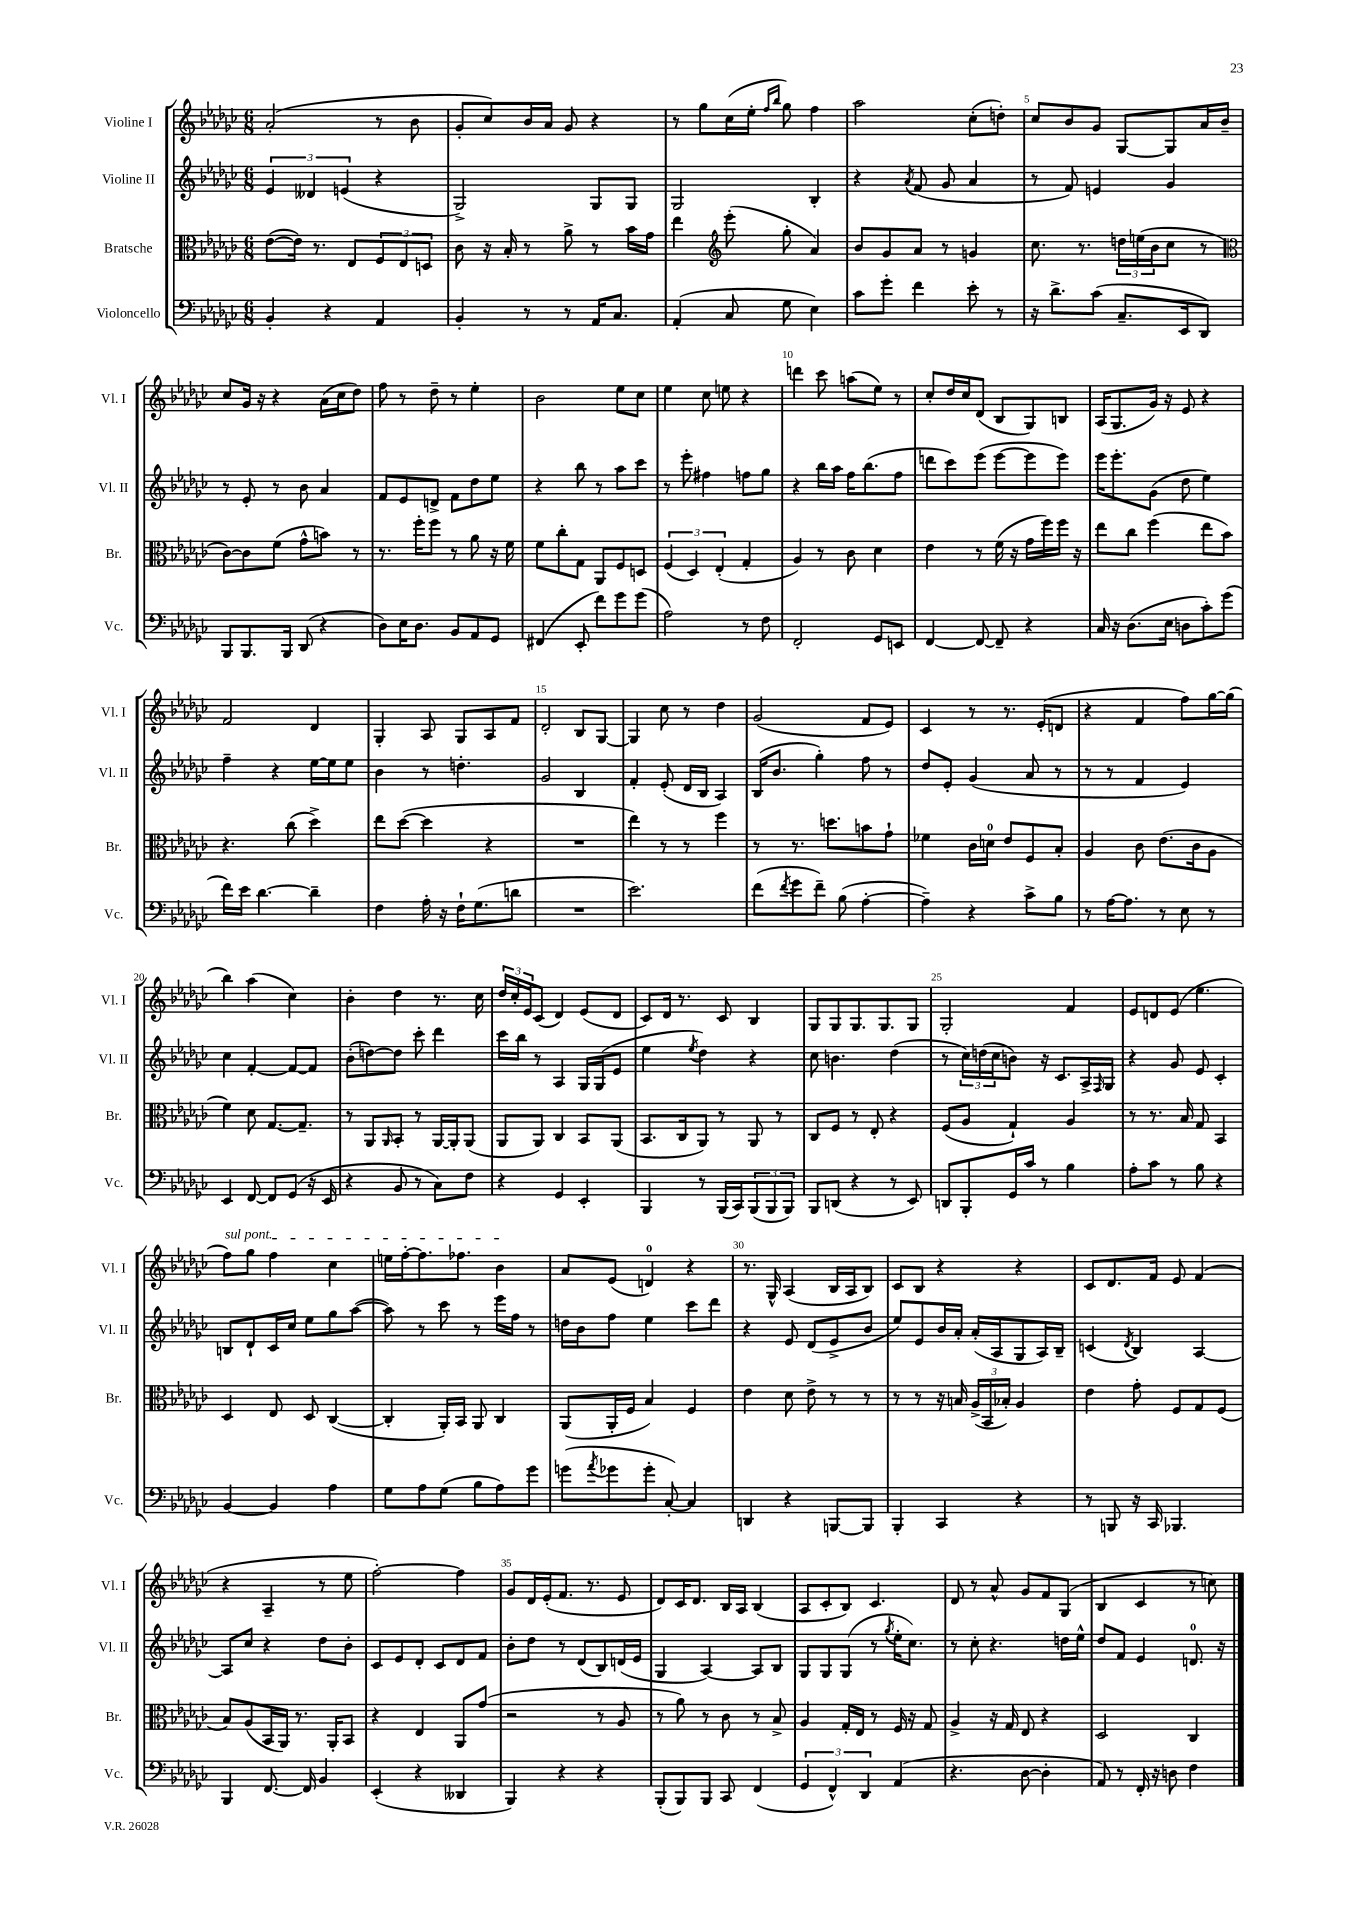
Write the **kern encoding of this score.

**kern	**kern	**kern	**kern
*part4	*part3	*part2	*part1
*staff4	*staff3	*staff2	*staff1
*I"Violoncello	*I"Bratsche	*I"Violine II	*I"Violine I
*I'Vc.	*I'Br.	*I'Vl. II	*I'Vl. I
*clefF4	*clefC3	*clefG2	*clefG2
*k[b-e-a-d-g-c-]	*k[b-e-a-d-g-c-]	*k[b-e-a-d-g-c-]	*k[b-e-a-d-g-c-]
*M6/8	*M6/8	*M6/8	*M6/8
=1	=1	=1	=1
4BB-'/	([8e-\L	6e-/	(2a-'/
.	16e-\Jk])	.	.
.	.	6d--X/	.
.	8.r	.	.
4r	.	.	.
.	.	(6en/	.
.	8E-/L	.	.
4AA-/	12F/	4r	8r
.	12E-/	.	.
.	.	.	8b-\
.	12Dn/J	.	.
=2	=2	=2	=2
4BB-'/	8c-\	2G-^/)	8g-'/L
.	16r	.	8cc-/)
.	16B-'/	.	.
8r	8r	.	16b-/L
.	.	.	16a-/JJ
8r	8a-^\	.	8g-/
16AA-/KL	8r	8G-/L	4r
8.C-/J	.	.	.
.	16b-\LL	8G-/J	.
.	16g-\JJ	.	.
=3	=3	=3	=3
(4AA-'/	4ee-\	2G-/	8r
.	.	.	8gg-\L
*	*clefG2	*	*
8C-/	(8eee-'\	.	(16cc-\L
.	.	.	16ee-'\JJ
.	.	.	16qqff/LL
.	.	.	16qqbb-/JJ
8G-\	8gg-'\	.	8gg-\)
4E-\)	4a-/)	4B-'/	4ff\
=4	=4	=4	=4
8c-\L	8b-/L	4r	2aa-\
8g-'\J	8g-/	.	.
.	.	8qa-/	.
4f\	8a-/J	(8f/	.
.	8r	8g-/	.
8e-'\	4gn/	4a-/	(8cc-'\L
8r	.	.	8ddn'\J)
=5	=5	=5	=5
16r	8.cc-\	8r	8cc-/L
8.d-^\L	.	.	.
.	.	8f/)	8b-/
.	8.r	.	.
(8c-\J	.	4en/	8g-/J
8.C-~/L	24ddn\LL	.	[8G-/L
.	(24een\	.	.
.	24b-\J	.	.
.	8cc-\J	4g-/	8G-/]
16EE-/k	.	.	.
8DD-/J)	8r	.	16a-/L
.	.	.	16b-~/JJ
!!LO:LB:g=z
=6	=6	=6	=6
*	*clefC3	*	*
8BBB-/L	[8c-\L)	8r	8cc-/L
8.BBB-/	8c-\]	8e-'/	16g-/Jk
.	.	.	16r
.	(8f\J	8r	4r
16BBB-/Jk	.	.	.
(8DD-/	8g-^^\L	8b-\	.
4r	8bn\J)	4a-/	(16a-\LL
.	.	.	16cc-\J
.	8r	.	8dd-\J)
=7	=7	=7	=7
8D-\L)	8.r	8f/L	8ff\
16E-\K	.	8e-/	8r
8.D-\J	16ff'\KL	.	.
.	8ff\J	8dn^/J	8dd-~\
8BB-/L	8r	8f\L	8r
8AA-/	8a-\	8dd-\	4ee-'\
8GG-/J	16r	8ee-\J	.
.	16f\	.	.
=8	=8	=8	=8
(4FF#X/	8f\L	4r	2b-\
.	8cc-'\	.	.
8EE-'/	8G-\J	8bb-\	.
8f\L)	8AA-/L	8r	.
8g-\	8F/	8aa-\L	8ee-\L
(8g-\J	8Dn/J	8ccc-\J	8cc-\J
=9	=9	=9	=9
2A-\)	(6F/	8r	4ee-\
.	.	8eee-'\	.
.	6D-/)	.	.
.	.	4ff#X\	8cc-\
.	(6E-'/	.	.
.	.	.	8een\
8r	4G-'/	8ffn\L	4r
8F\	.	8gg-\J	.
=10	=10	=10	=10
2FF'/	4A-/)	4r	4dddn\
.	8r	16bb-\LL	8ccc-\
.	.	16aa-\JJ	.
.	8c-\	16ff\KL	(8aan\L
.	.	(8.bb-\	.
8GG-/L	4d-\	.	8ee-\J)
8EEn/J	.	8ff\J	8r
=11	=11	=11	=11
[4FF/	4e-\	8dddn\L	8cc-'/L
.	.	8ccc-\)	16dd-/L
.	.	.	16cc-/J
8FF/_	8r	(8eee-\J	(8d-/J
8FF~/]	(16f\	[8eee-\L	8B-/L
.	16r	.	.
4r	16g-\LL	8eee-\]	8G-/)
.	16ff\)	.	.
.	16ff\JJ	8eee-\J)	8Bn/J
.	16r	.	.
=12	=12	=12	=12
16C-/	8ee-\L	16eee-\KL	(16A-/KL
16r	.	8.eee-'\	8.G-/
(8.D-\L	8cc-\J	.	.
.	(4ff\	(8g-\J	16g-/Jk)
16E-\Jk	.	.	16r
8Dn\L	.	8dd-\	8e-/
8c-'\)	8ee-\L	4ee-\)	4r
(8g-\J	8b-\J)	.	.
!!LO:LB:g=z
=13	=13	=13	=13
16f\LL)	4.r	4ff~\	2f/
16e-\JJ	.	.	.
[4.d-\	.	.	.
.	.	4r	.
.	(8cc-\	.	.
4d-~\]	4dd-^\)	[16ee-\LL	4d-/
.	.	16ee-\J]	.
.	.	8ee-\J	.
=14	=14	=14	=14
4F\	8ee-\L	4b-\	4G-'/
.	([8dd-\J	.	.
16A-'\	4dd-\]	8r	8A-/
16r	.	.	.
16F`\KL	.	4.ddn'\	8G-/L
(8.G-\	.	.	.
.	4r	.	8A-/
8dn\J	.	.	8f/J
=15	=15	=15	=15
2.r	2.r	2g-/	2d-'/
.	.	4B-/	8B-/L
.	.	.	[8G-/J
=16	=16	=16	=16
2.e-\)	4ee-\)	4f'/	4G-/]
.	8r	(8e-'/	8cc-\
.	8r	16d-/LL	8r
.	.	16B-/JJ	.
.	4ff\	4A-/)	4dd-\
=17	=17	=17	=17
(8f\L	8r	(16B-/KL	(2g-/
.	.	8.b-/J	.
8qf/	.	.	.
8g-\	8.r	.	.
8f~\J)	.	4gg-'\)	.
.	8.ddn\L	.	.
(8B-\	.	.	.
[4A-'\	8bn\	8ff\	8f/L
.	8g-`\J	8r	8e-/J)
=18	=18	=18	=18
4A-~\])	4f-X\	8dd-/L	4c-/
.	.	8e-'/J	.
4r	16c-\LL	(4g-/	8r
.	16dn\JJ	.	.
.	8e-/L	.	8.r
8c-^\L	8F/	8a-/	.
.	.	.	(16e-'/KL
8B-\J	8B-'/J	8r	8dn/J
=19	=19	=19	=19
8r	4A-/	8r	4r
[16A-\KL	.	8r	.
8.A-\J]	.	.	.
.	8c-\	4f/	4f/
8r	(8.e-\L	.	.
8E-\	.	4e-/)	8ff\L)
.	16c-\k	.	.
8r	8A-\J	.	[16gg-\L
.	.	.	(16gg-\JJ]
!!LO:LB:g=z
=20	=20	=20	=20
4EE-/	4f\)	4cc-\	4bb-\)
[8FF/	8d-\	[4f'/	(4aa-\
8FF/L]	[8.G-/L	.	.
(8GG-/J	.	8f/L_	4cc-\)
.	8.G-~/J]	.	.
16r	.	8f/J]	.
16EE-/	.	.	.
=21	=21	=21	=21
4r	8r	(8b-'\L	4b-'\
.	8AA-/L	[8ddn\)	.
.	16qqAA-/	.	.
8BB-/	8BB-'/J	8dd\J]	4dd-\
8r	8r	8ccc-'\	.
8C-\L)	[16AA-/LL	4ddd-\	8.r
.	16AA-'/J]	.	.
8F\J	(8AA-/J	.	.
.	.	.	16cc-\
=22	=22	=22	=22
4r	8AA-/L	16ccc-\LL	24dd-/LL
.	.	.	24cc-'/
.	.	16bb-\JJ	.
.	.	.	24e-/J
.	8AA-/J)	8r	(8c-/J
4GG-/	4C-/	4A-/	4d-/)
4EE-'/	8BB-/L	16G-/LL	(8e-/L
.	.	(16G-/J	.
.	(8AA-/J	8e-/J	8d-/J
=23	=23	=23	=23
4BBB-/	8.BB-/L	4ee-\	8c-/L)
.	.	.	16d-/Jk
.	16C-/k	.	8.r
.	.	8qee-/	.
8r	8AA-/J)	4dd-\)	.
(16BBB-/LL	8r	.	8c-/
16CC-/J)	.	.	.
(12BBB-/	8AA-/	4r	4B-/
12BBB-/	.	.	.
.	8r	.	.
12BBB-/J)	.	.	.
=24	=24	=24	=24
8BBB-/L	8C-/L	8cc-\	8G-/L
(8DDn/J	8F/J	4.bn\	8G-/
4r	8r	.	8.G-/
.	8E-'/	.	.
.	.	.	8.G-/
8r	4r	(4dd-\	.
8EE-/)	.	.	8G-/J
=25	=25	=25	=25
8DDn/L	(8F/L	8r	2G-'/
8BBB-'/	8A-/J	24cc-\LL)	.
.	.	(24ddn\	.
.	.	24cc-\J	.
16GG-/L	4G-`/)	8bn\J)	.
16c-/JJ	.	.	.
8r	.	16r	.
.	.	8.c-/L	.
4B-\	4A-/	.	4f/
.	.	16A-^/L	.
.	.	16qqF/	.
.	.	16G-/JJ	.
=26	=26	=26	=26
8A-'\L	8r	4r	8e-/L
8c-\J	8.r	.	8dn/
8r	.	8g-/	(8e-/J
.	16B-/	.	.
8B-\	8G-/	8e-/	4.ee-\
4r	4BB-/	4c-'/	.
!!LO:LB:g=z
=27	=27	=27	=27
!	!	!	!LO:TX:a:i:t=sul pont.
[4BB-/	4D-/	8Bn/L	8ff\L)
.	.	8d-`/	8gg-\J
4BB-/]	8E-/	16c-/L	4ff\
.	.	16cc-/JJ	.
.	8D-/	8ee-\L	.
4A-\	([4C-/	8gg-\	4cc-\
.	.	([8aa-\J	.
=28	=28	=28	=28
8G-\L	4C-'/]	8aa-\])	16een\LL
.	.	.	[16ff'\J
8A-\	.	8r	8.ff\]
(8G-\J	16AA-'/LL)	8ccc-\	.
.	16BB-/JJ	.	8.ff-X\J
8B-\L	8AA-/	8r	.
8A-\)	4C-/	16eee-\LL	4b-\
.	.	16ff\JJ	.
8g-\J	.	8r	.
=29	=29	=29	=29
(8gn\L	(8AA-/L	16ddn\LL	8a-/L
.	.	16b-\J	.
8qa-/	.	.	.
8g-X\	16AA-'/L	8ff\J	(8e-/J
.	16F/JJ	.	.
8g-'\J	4B-/)	4ee-\	4dn/)
[8C-'/)	.	.	.
4C-/]	4F/	8ccc-\L	4r
.	.	8ddd-\J	.
=30	=30	=30	=30
4DDn/	4e-\	4r	8.r
.	.	.	16G-^^/
4r	8d-\	8e-/	(4A-/
.	8e-^\	(8d-/L	.
[8BBBn/L	8r	8e-^/	16B-/LL
.	.	.	16A-/J
8BBB/J]	8r	8b-/J	8B-/J)
=31	=31	=31	=31
4BBB-'/	8r	8ee-/L)	8c-/L
.	8r	8e-/	8B-/J
4CC-/	16r	16b-/L	4r
.	16Bn/	16a-'/JJ	.
.	(24A-^/LL	(16a-'/LL	.
.	24BB-/	.	.
.	.	16A-/J	.
.	24B-X'/JJ)	.	.
4r	4A-/	8G-/	4r
.	.	16A-/L)	.
.	.	16B-~/JJ	.
=32	=32	=32	=32
8r	4e-\	(4cn/	8c-/L
8BBBn/	.	.	8.d-/
.	.	8qd-/	.
16r	8g-'\	4B-/)	.
16CC-/	.	.	16f/Jk
4.BBB-X/	8F/L	.	8e-/
.	8G-/	[4A-/	(4f/
.	(8F/J	.	.
!!LO:LB:g=z
=33	=33	=33	=33
4BBB-/	8B-/L)	8A-/L]	4r
.	(8A-/	8cc-/J	.
[8.FF/	16BB-/L	4r	4A-~/
.	16AA-/JJ)	.	.
.	8.r	.	.
16FF/]	.	.	.
4BB-/	.	8dd-\L	8r
.	16AA-'/KL	.	.
.	8BB-/J	8b-'\J	8ee-\
=34	=34	=34	=34
(4EE-'/	4r	8c-/L	[2ff'\)
.	.	8e-/	.
4r	4E-/	8d-'/J	.
.	.	8c-/L	.
4DD--X/	8AA-/L	8d-/	4ff\]
.	(8g-/J	8f/J	.
=35	=35	=35	=35
4BBB-/)	2r	8b-'\L	8g-/L
.	.	8dd-\J	16d-/L
.	.	.	(16e-'/J
4r	.	8r	8.f/J
.	.	(8d-/L	.
.	.	.	8.r
4r	8r	8B-/)	.
.	8A-/	(16dn/L	8e-/
.	.	16e-/JJ	.
=36	=36	=36	=36
(8BBB-'/L	8r	4G-/	8d-/L)
8BBB-/)	8a-\)	.	16c-/K
.	.	.	8.d-/J
8BBB-/J	8r	[4A-/)	.
8CC-/	8c-\	.	16B-/LL
.	.	.	16A-/JJ
(4FF/	8r	8A-/L]	(4B-/
.	8B-^/	8B-/J	.
=37	=37	=37	=37
6GG-/	4A-/	8G-/L	8A-/L
.	.	8G-/	8c-'/
6FF^^/)	.	.	.
.	16G-'/LL	(8G-/J	8B-/J)
.	16E-/JJ	.	.
6DD-/	.	.	.
.	8r	8r	4.c-/
.	.	8qgg-/	.
(4AA-/	16F/	16ee-'\KL	.
.	16r	8.cc-\J)	.
.	8G-/	.	.
=38	=38	=38	=38
4.r	4A-^/	8r	8d-/
.	.	8cc-'\	8r
.	16r	4.r	8a-^^/
.	16G-/	.	.
[8D-\	8E-/	.	8g-/L
4D-'\]	4r	.	8f/
.	.	16ddn\LL	(8G-/J
.	.	16ee-^^\JJ	.
=39	=39	=39	=39
8AA-/)	2D-/	8dd-/L	4B-/
8r	.	8f/J	.
16FF'/	.	4e-/	4c-/
16r	.	.	.
8Dn\	.	.	.
4F\	4C-/	8.dn/	8r
.	.	.	8ccn\)
.	.	16r	.
==	==	==	==
*-	*-	*-	*-
